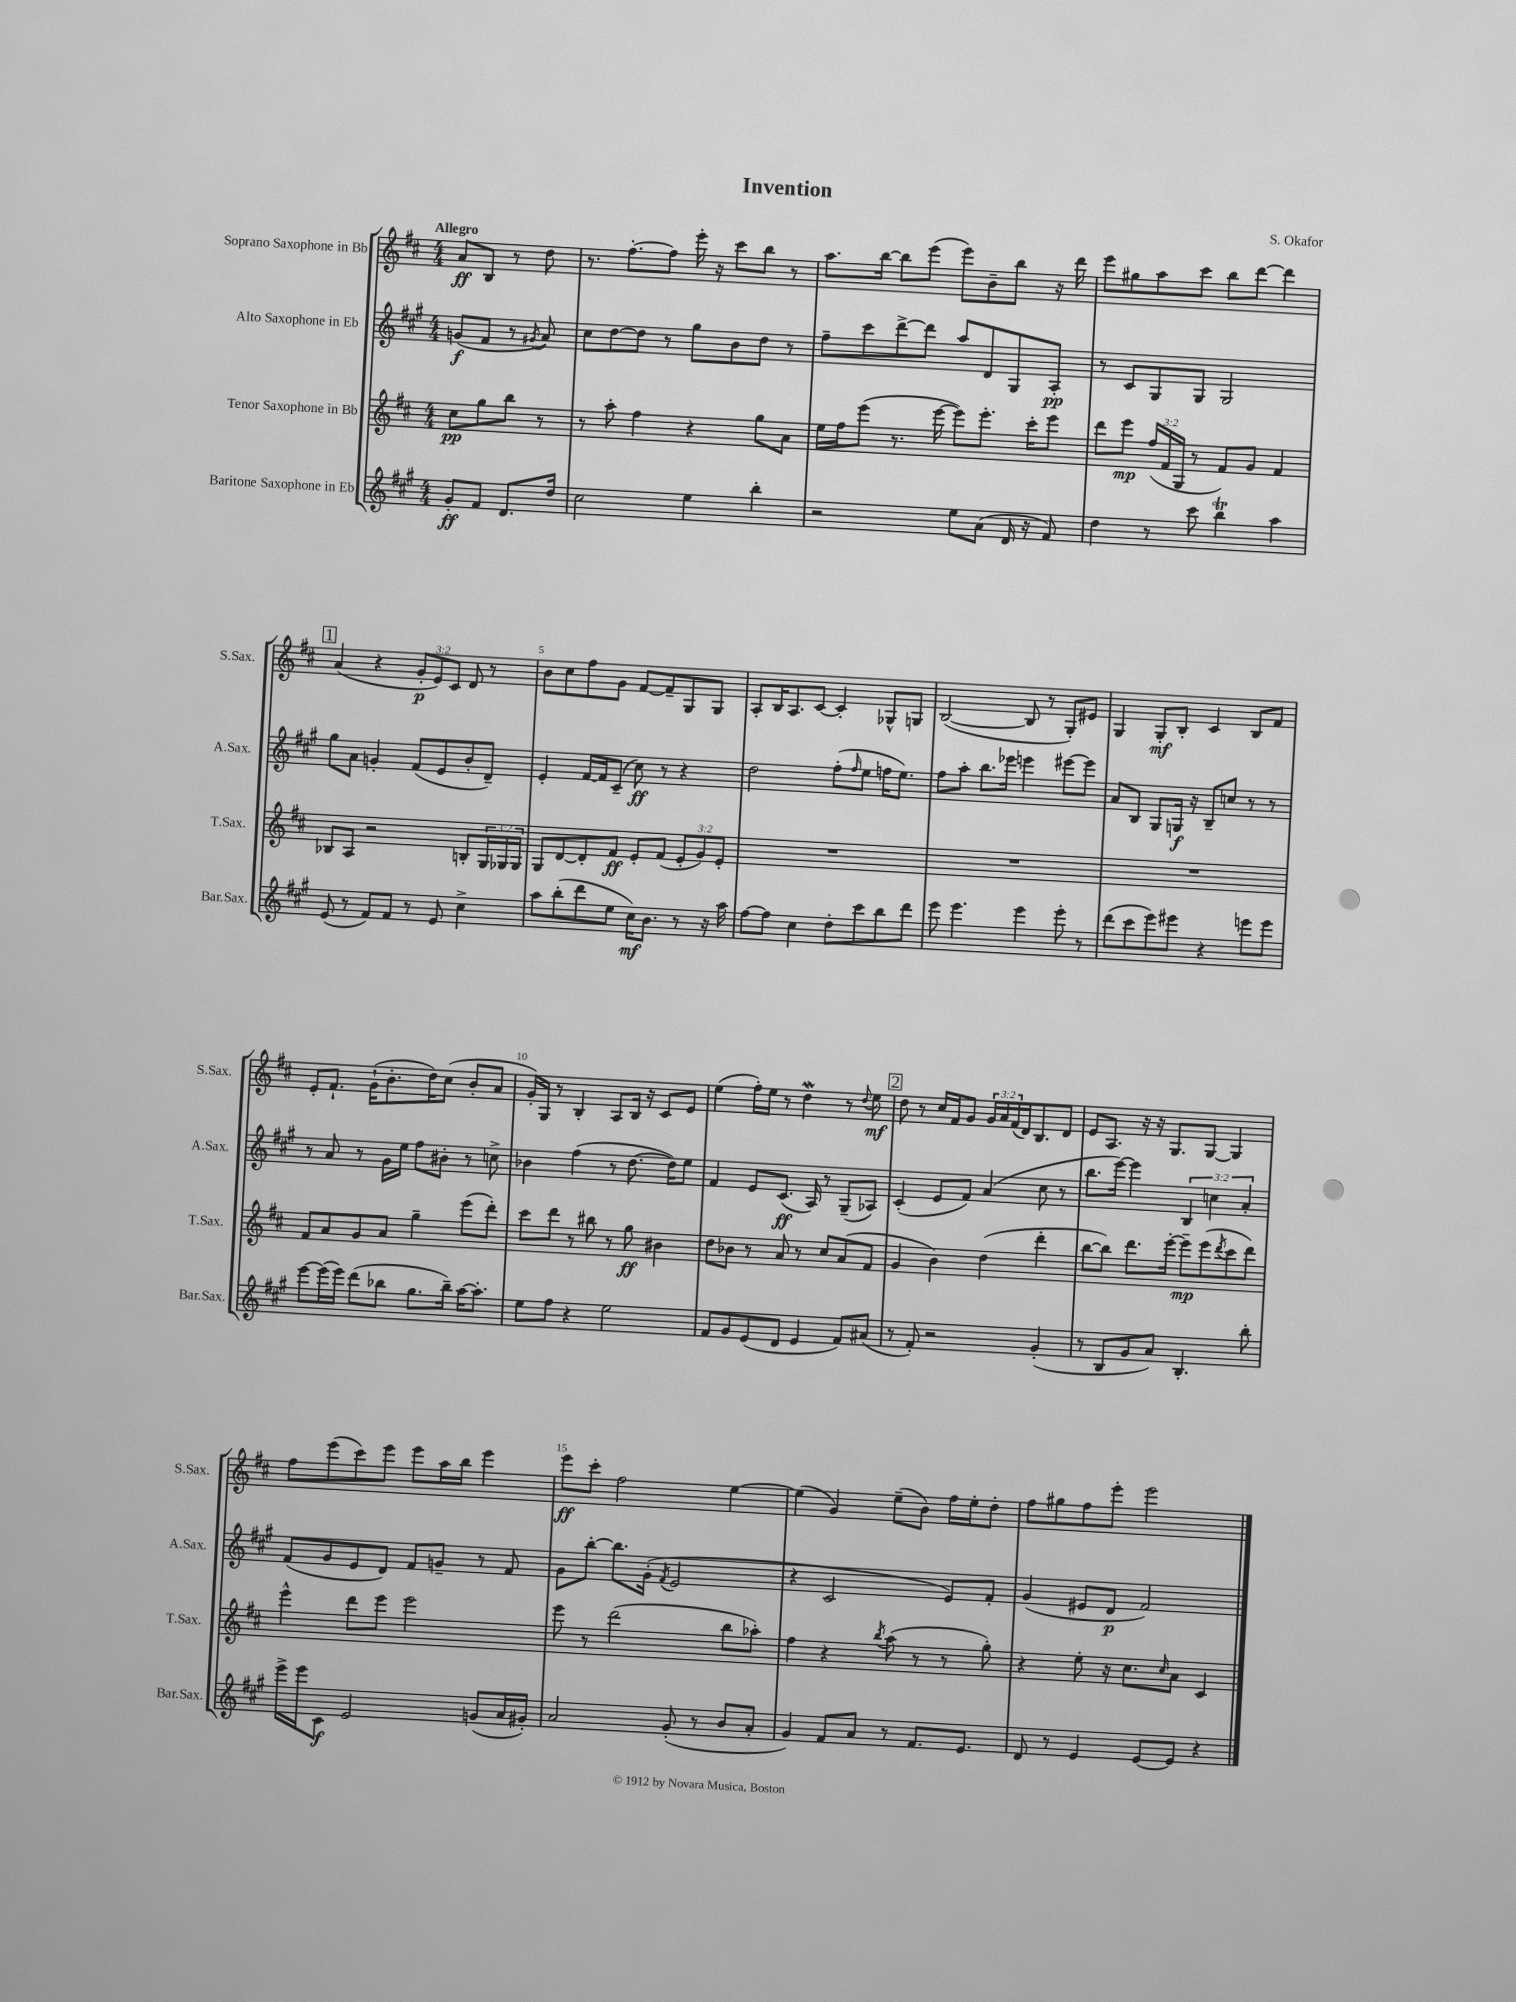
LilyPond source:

\header { title = "Invention" composer = "S. Okafor" }
<<
\new StaffGroup <<
\new Staff = "s0" \with { instrumentName = "Soprano Saxophone in Bb" shortInstrumentName = "S.Sax." } {
    \clef treble \key d \major \numericTimeSignature \time 4/4 \override Staff.TupletNumber.text = #tuplet-number::calc-fraction-text \partial 2 \tempo "Allegro"
    a'8\ff b8 r8 d''8 |
    r8. fis''8.~-. fis''8 e'''16-. r16 cis'''8 b''8 r8 |
    a''8. b''16~ b''8 e'''8( e'''8) b'8-- b''8 r16 d'''16 |
    e'''8 gis''8 a''8 cis'''8 b''8 d'''8~ d'''4 |
    \mark \markup { \box "1" } a'4( r4 \tuplet 3/2 { g'8-.\p e'8) cis'8 } d'8 r8 |
    b'8 cis''8 fis''8 g'8 fis'8~ fis'8-- g8 g8 |
    a8-. b16 a8. cis'8~ cis'4-. ges8-^ g8 |
    b2~( b8 r8 g8-.) eis'8 |
    g4 g8-.\mf b8-. cis'4 b8 fis'8 |
    e'8-. fis'8.-! g'16-!( b'8.-. d''16) cis''8( b'8-. a'8 |
    g'16-.) g16 r8 b4-. a8 b16 r16 cis'8 e'8 |
    e''4( fis''16-.) e''16 r8 d''4\mordent r8 \appoggiatura { d''8 } e''8\mf |
    \mark \markup { \box "2" } d''8 r8 cis''16 fis'16 g'8 \tuplet 3/2 { g'16 a'16 fis'16( } d'16) b8. d'8 |
    e'8 a8. r16 r16 g8. g8~ g4 |
    fis''8 e'''8( cis'''8) e'''8 e'''8 a''16 b''16 e'''4 |
    e'''8\ff cis'''8-. fis''2 e''4~ |
    e''4( g'4) e''8--( b'8) fis''16 e''16-. d''8-. |
    fis''8 gis''8 fis''8 e'''8-. e'''2 \bar "|." |
}
\new Staff = "s1" \with { instrumentName = "Alto Saxophone in Eb" shortInstrumentName = "A.Sax." } {
    \clef treble \key a \major \numericTimeSignature \time 4/4 \override Staff.TupletNumber.text = #tuplet-number::calc-fraction-text \partial 2
    g'8\f( fis'8 r8 \acciaccatura { gis'8 } a'8) |
    cis''8 d''8~ d''8 r8 gis''8 b'8 d''8 r8 |
    fis''8-- cis'''8 d'''8~-> d'''8 a''8 d'8 gis8 a8-.\pp |
    r8 cis'8 gis8 gis8 gis2 |
    \mark \markup { \box "1" } gis''8 a'8 g'4-. fis'8( e'8 b'8-. d'8--) |
    e'4-. fis'16~ fis'16 cis'8--( cis''8\ff) r8 r4 |
    d''2 fis''8-.( \grace { fis''16 } e''8 f''16 e''8.) |
    fis''8 a''8-. b''8. ees'''16 e'''4 eis'''8~ eis'''8 |
    a'8 b8 gis8 g16\f r16 b8-- c''8 r8 r8 |
    r8 a'8 r8 gis'16 e''16 fis''8 bis'8-. r8 c''8-> |
    bes'4 fis''4( r8 d''8.~ d''16) e''8 |
    fis'4 e'8 cis'8.\ff( a16) r8 gis8--( aes8) |
    \mark \markup { \box "2" } cis'4-.( e'8 fis'8) a'4( cis''8 r8 |
    b''8. e'''16~) e'''4 \tuplet 3/2 { b4 c''4 a'4-. } |
    fis'8( gis'8 e'8 d'8) fis'8 g'8-- r8 fis'8 |
    gis'8 b''8~-. b''8. gis'16-.( \acciaccatura { fis'8 } e'2 |
    r4 cis'2 e'8) fis'8-. |
    gis'4( eis'8 d'8\p fis'2) \bar "|." |
}
\new Staff = "s2" \with { instrumentName = "Tenor Saxophone in Bb" shortInstrumentName = "T.Sax." } {
    \clef treble \key d \major \numericTimeSignature \time 4/4 \override Staff.TupletNumber.text = #tuplet-number::calc-fraction-text \partial 2
    cis''8\pp g''8 b''8 r8 |
    r8 a''8-. fis''4 r4 g''8 a'8 |
    e''16 fis''16 e'''8( r8. e'''16~ e'''8) e'''8.-. cis'''16-. e'''8 |
    d'''8 e'''8\mp \tuplet 3/2 { fis''16( fis'16 g16 } r8 fis'8) g'8 fis'4 |
    \mark \markup { \box "1" } bes8 a8 r2 b8-. \tuplet 3/2 { g16 ges16 ges16 } |
    g8 d'8~ d'8-. fis'8\ff e'8-. fis'8( \tuplet 3/2 { e'8-. g'8) e'8-. } |
    R1 |
    R1 |
    R1 |
    fis'8 a'8 g'8 a'8 g''4-- e'''8( d'''8-.) |
    cis'''8 d'''8 r8 bis''8 r8 g''8\ff bis'4 |
    d''8 bes'8 r8 a'8 r8 cis''8 a'8( fis'8 |
    \mark \markup { \box "2" } g'4 b'4) d''4( d'''4-. |
    b''8~ b''8) d'''8. e'''16~-. e'''8--\mp e'''8( \acciaccatura { d'''8 } cis'''8 d'''8) |
    e'''4-^ d'''8 e'''8 e'''2 |
    e'''8 r8 d'''2( b''8 aes''8-.) |
    fis''4 r4 \acciaccatura { b''8 } a''8( r8 r8 g''8-.) |
    r4 e''8-. r16 cis''8. \grace { cis''16 } a'8 cis'4 \bar "|." |
}
\new Staff = "s3" \with { instrumentName = "Baritone Saxophone in Eb" shortInstrumentName = "Bar.Sax." } {
    \clef treble \key a \major \numericTimeSignature \time 4/4 \partial 2
    gis'8-.\ff fis'8 d'8. d''16 |
    cis''2 e''4 b''4-. |
    r2 e''8 a'8( d'16 r16 fis'8) |
    d''4 r8 cis'''8 b''4\trill a''4 |
    \mark \markup { \box "1" } e'8( r8 fis'8) fis'8 r8 e'8 cis''4-> |
    a''8 b''8-.( d'''8 e''8 cis''16\mf) b'8. r8 r16 a''16 |
    fis''8~ fis''8 cis''4 d''8-. cis'''8 b''8 d'''8 |
    e'''8 e'''4. e'''4 e'''8-. r8 |
    d'''8( cis'''8 e'''8) eis'''8 r4 e'''8 e'''8 |
    e'''8~ e'''16( e'''16) d'''8( bes''8 gis''8. bes''16--) a''16~ a''8.-. |
    e''8 fis''8 r4 e''2 |
    fis'8 gis'8 e'8( d'8 e'4 fis'8) ais'8( |
    \mark \markup { \box "2" } r8 fis'8-.) r2 gis'4-.( |
    r8 b8 gis'8 a'8) b4.-. b''8-. |
    e'''16-> e'''16 cis'8\f e'2 g'8( a'16 gis'16-.) |
    a'2 gis'8-.( r8 b'8 a'8-. |
    gis'4) fis'8 a'8 r8 fis'8. e'8. |
    d'8 r8 e'4 e'8~ e'8 r4 \bar "|." |
}
>>
>>
\layout { \context { \Score \override BarNumber.break-visibility = ##(#f #t #t) barNumberVisibility = #(every-nth-bar-number-visible 5) } }
